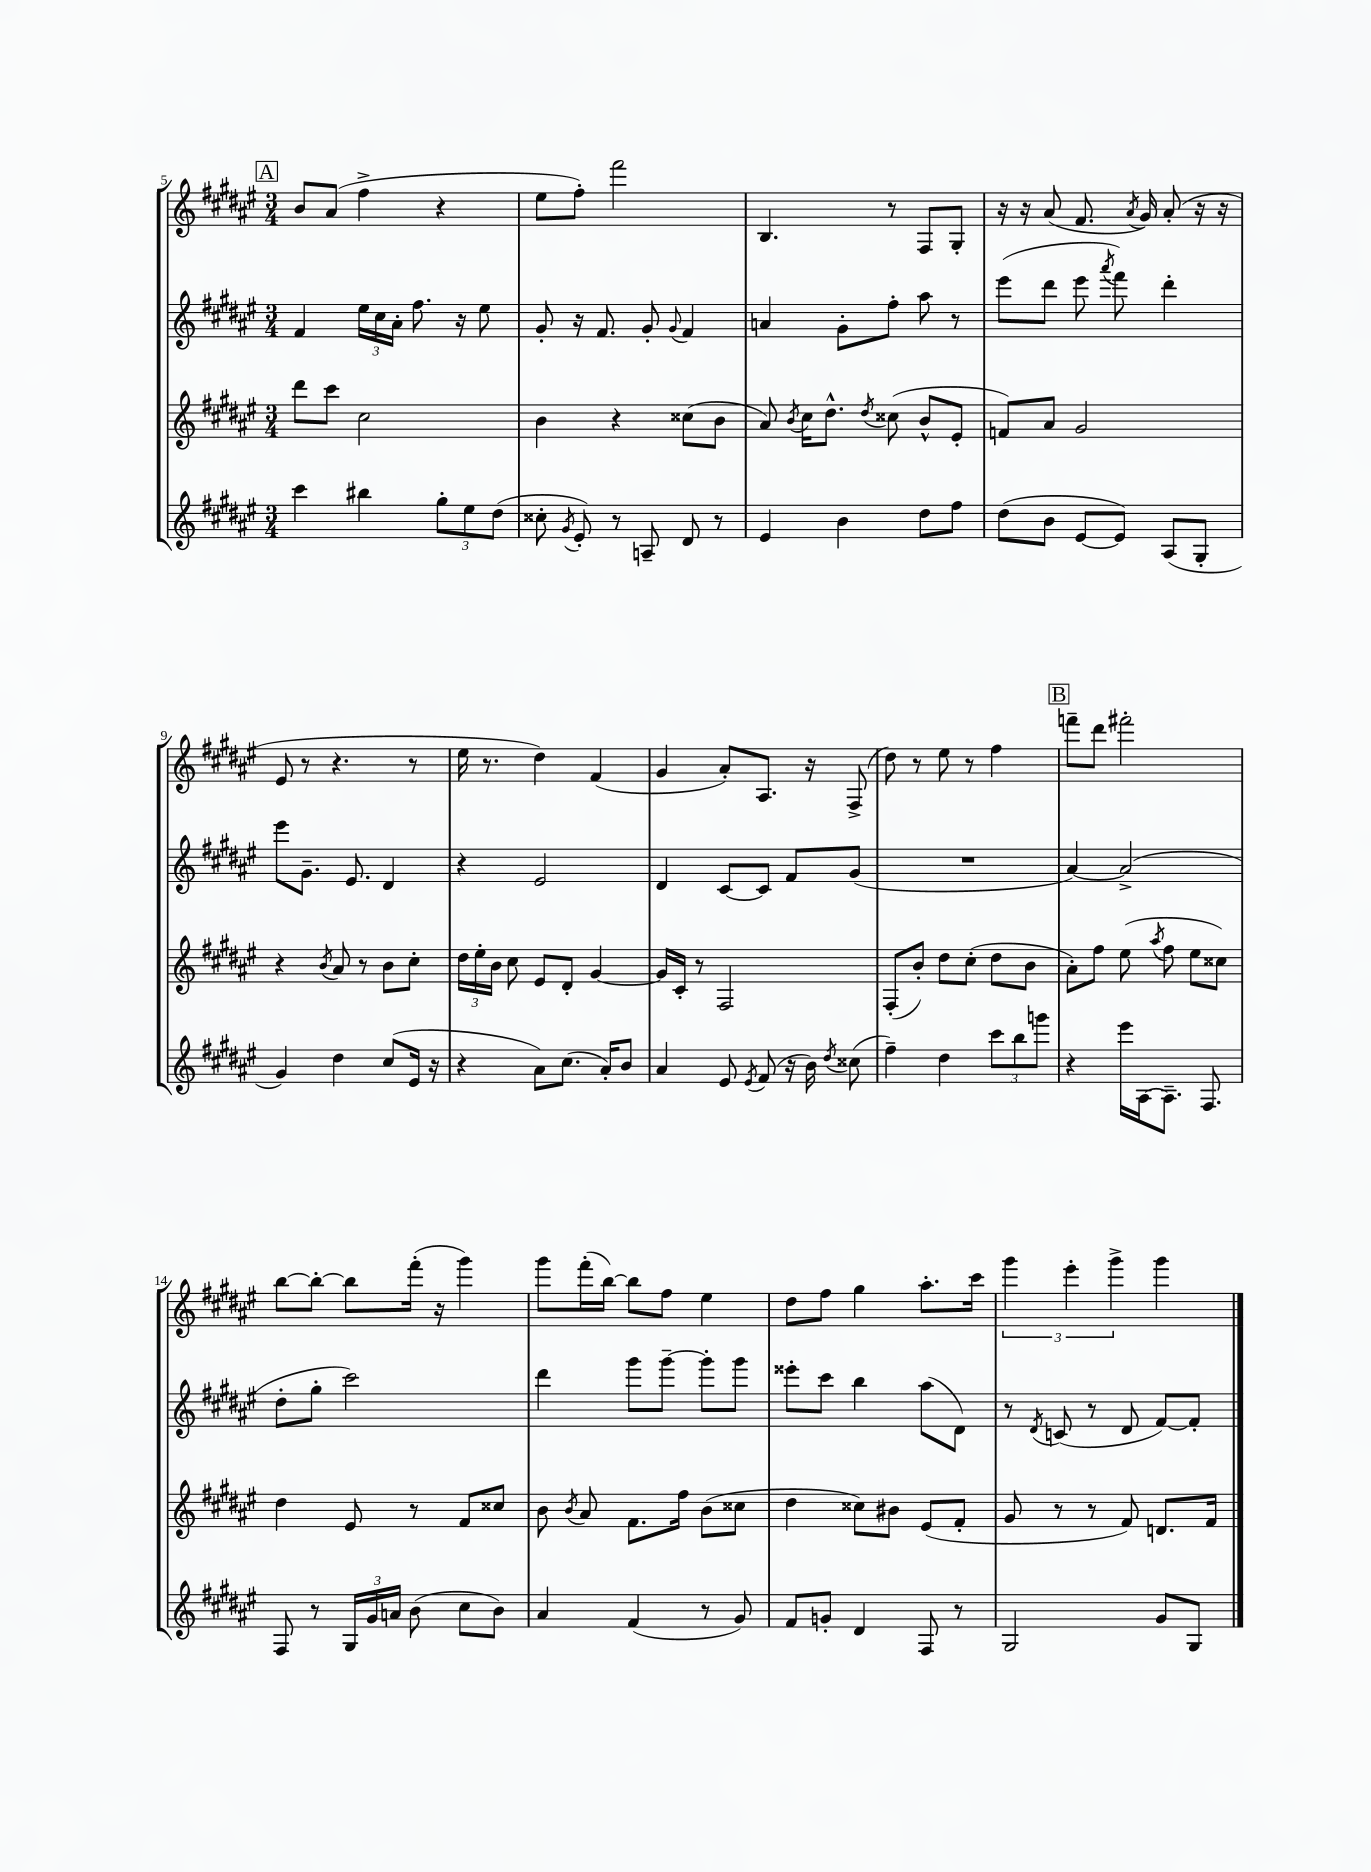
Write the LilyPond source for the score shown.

<<
\new StaffGroup <<
\new Staff = "s0" {
    \clef treble \key fis \major \numericTimeSignature \time 3/4
    \autoBeamOff \mark \markup { \box "A" } b'8[ ais'8]( fis''4-> r4 |
    eis''8[ fis''8]-.) fis'''2 |
    b4. r8 fis8[ gis8]-. |
    r16 r16 ais'8( fis'8. \acciaccatura { ais'8 } gis'16) ais'8-.( r16 r16 |
    eis'8 r8 r4. r8 |
    eis''16 r8. dis''4) fis'4( |
    gis'4 ais'8[-.) ais8.] r16 fis8->( |
    dis''8) r8 eis''8 r8 fis''4 |
    \mark \markup { \box "B" } f'''8[-- dis'''8] fis'''2-. |
    b''8[~ b''8]~-. b''8[ fis'''16]-.( r16 gis'''4) |
    gis'''8[ fis'''16-.( b''16]~) b''8[ fis''8] eis''4 |
    dis''8[ fis''8] gis''4 ais''8.[-. cis'''16] |
    \tuplet 3/2 { gis'''4 eis'''4-. gis'''4-> } gis'''4 \bar "|." |
}
\new Staff = "s1" {
    \clef treble \key fis \major \numericTimeSignature \time 3/4
    \autoBeamOff \mark \markup { \box "A" } fis'4 \tuplet 3/2 { eis''16[ cis''16 ais'16]-. } fis''8. r16 eis''8 |
    gis'8-. r16 fis'8. gis'8-. \appoggiatura { gis'8 } fis'4 |
    a'4 gis'8[-. fis''8]-. ais''8 r8 |
    eis'''8[( dis'''8] eis'''8 \acciaccatura { ais'''8 } fis'''8) dis'''4-. |
    eis'''8[ gis'8.]-- eis'8. dis'4 |
    r4 eis'2 |
    dis'4 cis'8[~ cis'8] fis'8[ gis'8]( |
    R2. |
    \mark \markup { \box "B" } ais'4~) ais'2->( |
    dis''8[-. gis''8]-. cis'''2) |
    dis'''4 gis'''8[ gis'''8]~-- gis'''8[-. gis'''8] |
    eisis'''8[-. cis'''8] b''4 ais''8[( dis'8]) |
    r8 \acciaccatura { dis'8 } c'8( r8 dis'8 fis'8[~) fis'8]-. \bar "|." |
}
\new Staff = "s2" {
    \clef treble \key fis \major \numericTimeSignature \time 3/4
    \autoBeamOff \mark \markup { \box "A" } dis'''8[ cis'''8] cis''2 |
    b'4 r4 cisis''8[( b'8] |
    ais'8) \acciaccatura { b'8 } cis''16[ dis''8.]-^ \acciaccatura { dis''8 } cisis''8( b'8[-^ eis'8]-. |
    f'8[) ais'8] gis'2 |
    r4 \acciaccatura { b'8 } ais'8 r8 b'8[ cis''8]-. |
    \tuplet 3/2 { dis''16[ eis''16-. b'16] } cis''8 eis'8[ dis'8]-. gis'4~ |
    gis'16[ cis'16]-. r8 fis2 |
    fis8[-.( b'8]-.) dis''8[ cis''8]-.( dis''8[ b'8] |
    \mark \markup { \box "B" } ais'8[-.) fis''8] eis''8( \acciaccatura { ais''8 } fis''8 eis''8[ cisis''8]) |
    dis''4 eis'8 r8 fis'8[ cisis''8] |
    b'8 \acciaccatura { b'8 } ais'8 fis'8.[ fis''16] b'8[( cisis''8] |
    dis''4 cisis''8[) bis'8] eis'8[( fis'8]-. |
    gis'8 r8 r8 fis'8) d'8.[ fis'16] \bar "|." |
}
\new Staff = "s3" {
    \clef treble \key fis \major \numericTimeSignature \time 3/4
    \autoBeamOff \mark \markup { \box "A" } cis'''4 bis''4 \tuplet 3/2 { gis''8[-. eis''8 dis''8]( } |
    cisis''8-. \acciaccatura { gis'8 } eis'8-.) r8 a8-- dis'8 r8 |
    eis'4 b'4 dis''8[ fis''8] |
    dis''8[( b'8] eis'8[~ eis'8]) ais8[( gis8]-. |
    gis'4) dis''4 cis''8[( eis'16] r16 |
    r4 ais'8[) cis''8.]( ais'16[-.) b'8] |
    ais'4 eis'8 \acciaccatura { eis'8 } fis'8( r16 b'16) \acciaccatura { dis''8 } cisis''8( |
    fis''4--) dis''4 \tuplet 3/2 { cis'''8[ b''8 g'''8] } |
    \mark \markup { \box "B" } r4 eis'''16[ ais16~ ais8.]-- fis8. |
    fis8 r8 \tuplet 3/2 { gis16[ gis'16 a'16] } b'8( cis''8[ b'8]) |
    ais'4 fis'4( r8 gis'8) |
    fis'8[ g'8]-. dis'4 fis8 r8 |
    gis2 gis'8[ gis8] \bar "|." |
}
>>
>>
\layout { \context { \Score currentBarNumber = #5 } }
